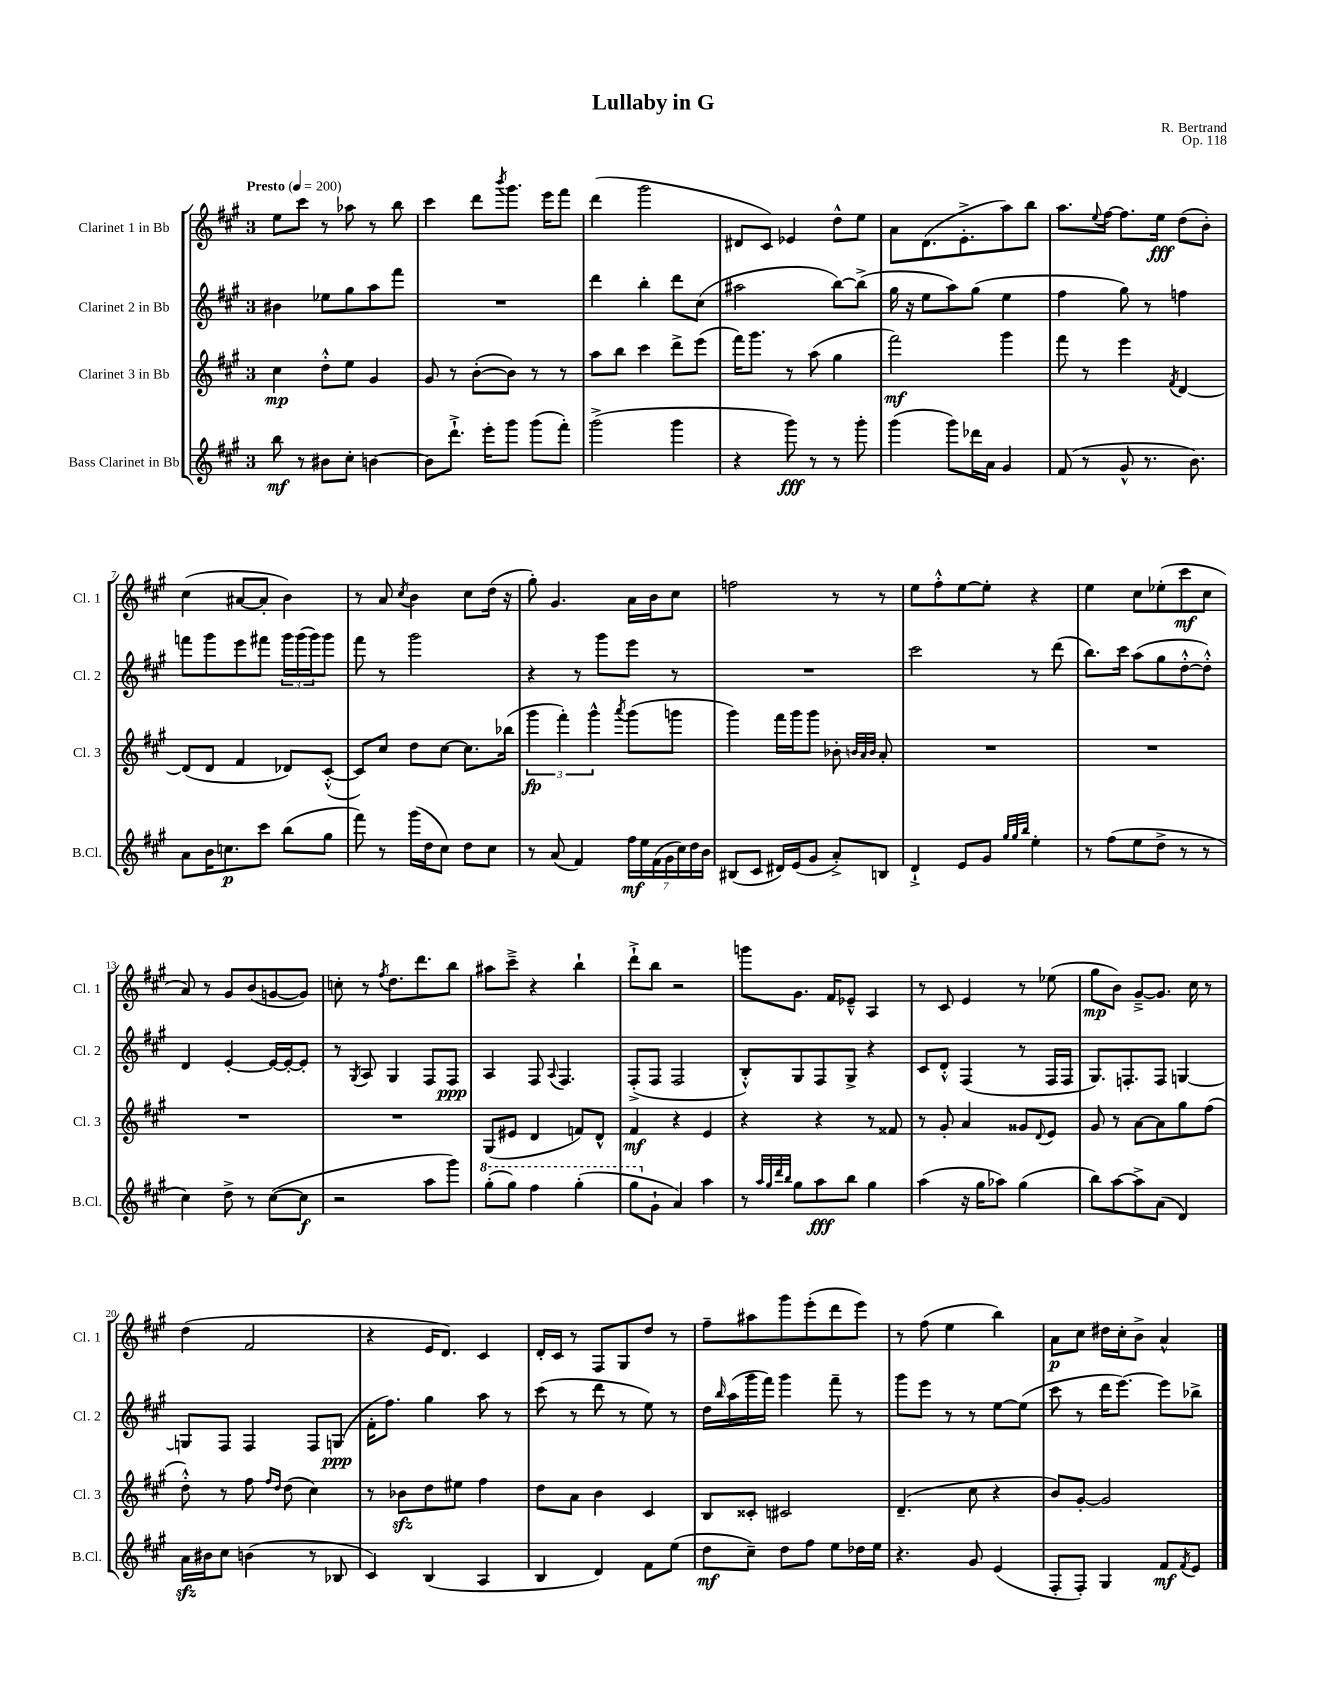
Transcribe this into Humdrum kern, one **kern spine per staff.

**kern	**dynam	**kern	**dynam	**kern	**dynam	**kern	**dynam
*part4	*part4	*part3	*part3	*part2	*part2	*part1	*part1
*staff4	*staff4	*staff3	*staff3	*staff2	*staff2	*staff1	*staff1
*I"Bass Clarinet in Bb	*	*I"Clarinet 3 in Bb	*	*I"Clarinet 2 in Bb	*	*I"Clarinet 1 in Bb	*
*I'B.Cl.	*	*I'Cl. 3	*	*I'Cl. 2	*	*I'Cl. 1	*
*clefG2	*	*clefG2	*	*clefG2	*	*clefG2	*
*k[f#c#g#]	*	*k[f#c#g#]	*	*k[f#c#g#]	*	*k[f#c#g#]	*
*M3/4	*	*M3/4	*	*M3/4	*	*M3/4	*
*MM200	*	*MM200	*	*MM200	*	*MM200	*
=1	=1	=1	=1	=1	=1	=1	=1
!	!	!	!	!	!	!LO:TX:a:B:t=Presto	!
8bb\	mf	4cc#\	mp	4b#X\	.	8ee\L	.
8r	.	.	.	.	.	8ccc#\J	.
8b#X\L	.	8dd'^^\L	.	8ee-X\L	.	8r	.
8cc#'\J	.	8ee\J	.	8gg#\	.	8aa-X\	.
[4bn\	.	4g#/	.	8aa\	.	8r	.
.	.	.	.	8fff#\J	.	8bb\	.
=2	=2	=2	=2	=2	=2	=2	=2
8b\L]	.	8g#/	.	2.r	.	4ccc#\	.
8.ddd`^\J	.	8r	.	.	.	.	.
.	.	([8b'\L	.	.	.	8ddd\L	.
16eee'\KL	.	.	.	.	.	.	.
.	.	.	.	.	.	8qbbb/	.
8ggg#\J	.	8b\J])	.	.	.	8.ggg#\J	.
(8ggg#\L	.	8r	.	.	.	.	.
.	.	.	.	.	.	16eee\KL	.
8fff#'\J)	.	8r	.	.	.	8fff#\J	.
=3	=3	=3	=3	=3	=3	=3	=3
(2ggg#^\	.	8aa\L	.	4ddd\	.	(4ddd\	.
.	.	8bb\J	.	.	.	.	.
.	.	4ccc#\	.	4bb'\	.	2ggg#\	.
4ggg#\	.	8ddd^\L	.	8ddd\L	.	.	.
.	.	(8eee\J	.	(8cc#\J	.	.	.
=4	=4	=4	=4	=4	=4	=4	=4
4r	.	16fff#\KL)	.	2aa#X\	.	8d#X/L	.
.	.	8.ggg#\J	.	.	.	.	.
.	.	.	.	.	.	8c#/J)	.
8ggg#\)	fff	8r	.	.	.	4e-X/	.
8r	.	(8aa\	.	.	.	.	.
8r	.	4gg#\	.	[8bb\L)	.	8dd^^\L	.
8ggg#'\	.	.	.	(8bb^\J]	.	8ee\J	.
=5	=5	=5	=5	=5	=5	=5	=5
(4ggg#\	.	2fff#\)	mf	16gg#\	.	8a\L	.
.	.	.	.	16r	.	.	.
.	.	.	.	8ee\L	.	(8.d\	.
8ggg#\L)	.	.	.	8aa\)	.	.	.
.	.	.	.	.	.	8.e'^\	.
16ddd-X\L	.	.	.	(8gg#\J	.	.	.
16a\JJ	.	.	.	.	.	.	.
4g#/	.	4ggg#\	.	4ee\	.	8aa\)	.
.	.	.	.	.	.	8bb\J	.
=6	=6	=6	=6	=6	=6	=6	=6
(8f#/	.	8fff#\	.	4ff#\	.	8.aa\L	.
8r	.	8r	.	.	.	.	.
.	.	.	.	.	.	8qqee/	.
.	.	.	.	.	.	[16ff#\Jk	.
8g#^^/	.	4eee\	.	8gg#\)	.	8.ff#\L]	.
8.r	.	.	.	8r	.	.	.
.	.	.	.	.	.	16ee\Jk	fff
.	.	8qf#/	.	.	.	.	.
.	.	[4d/	.	4ffn\	.	(8dd\L	.
8.b\)	.	.	.	.	.	.	.
.	.	.	.	.	.	8b'\J)	.
!!LO:LB:g=z
=7	=7	=7	=7	=7	=7	=7	=7
8a\L	.	(8d/L]	.	8fffn\L	.	(4cc#\	.
16b\K	.	8d/J	.	8ggg#\	.	.	.
8.ccn\	p	.	.	.	.	.	.
.	.	4f#/	.	8eee\	.	[8a#X/L	.
8ccc#\J	.	.	.	8fff#X\J	.	8a#'/J]	.
(8bb\L	.	8d-X/L)	.	24ggg#\LL	.	4b\)	.
.	.	.	.	(24ggg#\	.	.	.
.	.	.	.	24ggg#\J)	.	.	.
8gg#\J	.	([8c#'^^/J	.	8ggg#\J	.	.	.
=8	=8	=8	=8	=8	=8	=8	=8
8fff#\)	.	8c#/L])	.	8fff#\	.	8r	.
8r	.	8cc#/J	.	8r	.	8a/	.
.	.	.	.	.	.	8qcc#/	.
(16ggg#\LL	.	8dd\L	.	2ggg#\	.	4b\	.
16dd\J	.	.	.	.	.	.	.
8cc#\J)	.	[8cc#\J	.	.	.	.	.
8dd\L	.	8.cc#\L]	.	.	.	8cc#\L	.
8cc#\J	.	.	.	.	.	(16dd\Jk	.
.	.	(16bb-X\Jk	.	.	.	16r	.
=9	=9	=9	=9	=9	=9	=9	=9
8r	.	6ggg#\	fp	4r	.	8gg#'\)	.
(8a/	.	.	.	.	.	4.g#/	.
.	.	6fff#'\)	.	.	.	.	.
4f#/)	.	.	.	8r	.	.	.
.	.	6ggg#^^\	.	.	.	.	.
.	.	.	.	8ggg#\L	.	.	.
.	.	8qaaa/	.	.	.	.	.
28ff#\LL	mf	(8ggg#\L	.	8eee\J	.	16a\LL	.
28ee\	.	.	.	.	.	.	.
.	.	.	.	.	.	16b\J	.
(28f#\	.	.	.	.	.	.	.
28g#\	.	.	.	.	.	.	.
.	.	8gggn\J	.	8r	.	8cc#\J	.
28cc#\)	.	.	.	.	.	.	.
28dd\	.	.	.	.	.	.	.
28b\JJ	.	.	.	.	.	.	.
=10	=10	=10	=10	=10	=10	=10	=10
(8B#X/L	.	4ggg#\)	.	2.r	.	2ffn\	.
8c#/J	.	.	.	.	.	.	.
16d#X/LL)	.	16fff#\LL	.	.	.	.	.
(16e/J	.	16ggg#\J	.	.	.	.	.
8g#/J	.	8ggg#\J	.	.	.	.	.
8a'^/L)	.	8b-X'\	.	.	.	8r	.
.	.	32qqbn/LLL	.	.	.	.	.
.	.	32qqa/	.	.	.	.	.
.	.	32qqb/JJJ	.	.	.	.	.
8Bn/J	.	8a'/	.	.	.	8r	.
=11	=11	=11	=11	=11	=11	=11	=11
4d`^/	.	2.r	.	2ccc#\	.	8ee\L	.
.	.	.	.	.	.	8ff#'^^\	.
8e/L	.	.	.	.	.	[8ee\	.
8g#/J	.	.	.	.	.	8ee'\J]	.
32qqgg#/LLL	.	.	.	.	.	.	.
32qqgg#/	.	.	.	.	.	.	.
32qqbb/JJJ	.	.	.	.	.	.	.
4ee'\	.	.	.	8r	.	4r	.
.	.	.	.	(8ddd\	.	.	.
=12	=12	=12	=12	=12	=12	=12	=12
8r	.	2.r	.	8.bb\L)	.	4ee\	.
(8ff#\L	.	.	.	.	.	.	.
.	.	.	.	16ccc#\Jk	.	.	.
8ee\	.	.	.	(8aa\L	.	8cc#\L	.
8dd^\J	.	.	.	8gg#\	.	(8ee-X'\	.
8r	.	.	.	[8dd'^^\	.	8ccc#\	mf
8r	.	.	.	8dd'^^\J])	.	8cc#\J	.
!!LO:LB:g=z
=13	=13	=13	=13	=13	=13	=13	=13
4cc#\)	.	2.r	.	4d/	.	8a/)	.
.	.	.	.	.	.	8r	.
8dd^\	.	.	.	[4e'/	.	8g#/L	.
8r	.	.	.	.	.	(8b/	.
([8cc#\L	.	.	.	16e/LL_	.	[8gn/	.
.	.	.	.	16e'/J_	.	.	.
8cc#\J]	f	.	.	8e'/J]	.	8g/J])	.
=14	=14	=14	=14	=14	=14	=14	=14
2r	.	2.r	.	8r	.	8ccn'\	.
.	.	.	.	8qG#/	.	.	.
.	.	.	.	8A/	.	8r	.
.	.	.	.	.	.	8qff#/	.
.	.	.	.	4G#/	.	8.dd\L	.
.	.	.	.	.	.	8.ddd\	.
8aa\L	.	.	.	8F#/L	.	.	.
8ggg#\J)	.	.	.	8F#/J	ppp	8bb\J	.
=15	=15	=15	=15	=15	=15	=15	=15
*8va	*	*	*	*	*	*	*
(8ggg#'\L	.	(8G#/L	.	4A/	.	8aa#X\L	.
8ggg#\J)	.	8e#X/J	.	.	.	8ccc#~^\J	.
4fff#\	.	4d/	.	8F#/	.	4r	.
.	.	.	.	8qqA/	.	.	.
.	.	.	.	4.F#/	.	.	.
(4ggg#'\	.	8fn/L)	.	.	.	4bb`\	.
.	.	8d^^/J	.	.	.	.	.
=16	=16	=16	=16	=16	=16	=16	=16
8ggg#\L	.	4f#/	mf	(8F#'^/L	.	8ddd`^\L	.
*X8va	*	*	*	*	*	*	*
8g#`\J	.	.	.	8F#/J	.	8bb\J	.
4a/)	.	4r	.	2F#/	.	2r	.
4aa\	.	4e/	.	.	.	.	.
=17	=17	=17	=17	=17	=17	=17	=17
8r	.	4r	.	8B'^^/L)	.	8gggn\L	.
32qqaa/LLL	.	.	.	.	.	.	.
32qqgg#/	.	.	.	.	.	.	.
32qqddd/	.	.	.	.	.	.	.
32qqbb/JJJ	.	.	.	.	.	.	.
8gg#\L	.	.	.	8G#/	.	8.g#\J	.
8aa\	fff	4r	.	8F#/	.	.	.
.	.	.	.	.	.	16f#/KL	.
8bb\J	.	.	.	8G#^/J	.	8e-X~^^/J	.
4gg#\	.	8r	.	4r	.	4A/	.
.	.	8f##X/	.	.	.	.	.
=18	=18	=18	=18	=18	=18	=18	=18
(4aa\	.	8r	.	8c#/L	.	8r	.
.	.	8g#'/	.	8d'^^/J	.	8c#/	.
16r	.	4a/	.	(4F#/	.	4e/	.
16gg#\KL	.	.	.	.	.	.	.
8aa-X\J)	.	.	.	.	.	.	.
(4gg#\	.	8g##X/L	.	8r	.	8r	.
.	.	8qqd/	.	.	.	.	.
.	.	8e/J	.	16F#/LL	.	(8ee-X\	.
.	.	.	.	16F#/JJ	.	.	.
=19	=19	=19	=19	=19	=19	=19	=19
8bb\L)	.	8g#/	.	8.G#/L)	.	8gg#\L	mp
[8aa\	.	8r	.	.	.	8b\J)	.
.	.	.	.	8.Fn'/	.	.	.
8aa^\]	.	[8a\L	.	.	.	[8g#~^/L	.
(8a\J	.	8a\]	.	8F/J	.	8.g#/J]	.
4d/)	.	8gg#\	.	[4Gn/	.	.	.
.	.	.	.	.	.	16cc#\	.
.	.	(8ff#\J	.	.	.	8r	.
!!LO:LB:g=z
=20	=20	=20	=20	=20	=20	=20	=20
16azz\LL	.	8dd'^^\)	.	8Gn/L]	.	(4dd\	.
16b#X\J	.	.	.	.	.	.	.
8cc#\J	.	8r	.	8F#/J	.	.	.
(4bn\	.	8ff#\	.	4F#/	.	2f#/	.
.	.	16qqff#/LL	.	.	.	.	.
.	.	16qqdd/JJ	.	.	.	.	.
.	.	(8dd\	.	.	.	.	.
8r	.	4cc#\)	.	8F#/L	.	.	.
8B-X/	.	.	.	(8Gn/J	ppp	.	.
=21	=21	=21	=21	=21	=21	=21	=21
4c#/)	.	8r	.	16f#'\KL	.	4r	.
.	.	.	.	8.ff#\J)	.	.	.
.	.	8b-Xzz\L	.	.	.	.	.
(4B/	.	8dd\	.	4gg#\	.	16e/KL	.
.	.	.	.	.	.	8.d/J)	.
.	.	8ee#X\J	.	.	.	.	.
4A/	.	4ff#\	.	8aa\	.	4c#/	.
.	.	.	.	8r	.	.	.
=22	=22	=22	=22	=22	=22	=22	=22
4B/	.	8dd\L	.	(8ccc#\	.	16d'/LL	.
.	.	.	.	.	.	16c#/JJ	.
.	.	8a\J	.	8r	.	8r	.
4d/)	.	4b\	.	8ddd\	.	8F#/L	.
.	.	.	.	8r	.	8G#/	.
8f#\L	.	4c#/	.	8ee\)	.	8dd/J	.
(8ee\J	.	.	.	8r	.	8r	.
=23	=23	=23	=23	=23	=23	=23	=23
8dd\L	mf	8B/L	.	16dd\LL	.	8ff#~\L	.
.	.	.	.	16qqbb/	.	.	.
.	.	.	.	(16aa\	.	.	.
8cc#~\J)	.	8c##X'/J	.	16ggg#\	.	8aa#X\	.
.	.	.	.	16fff#\JJ)	.	.	.
8dd\L	.	2c#X/	.	4ggg#\	.	8ggg#\	.
8ff#\J	.	.	.	.	.	(8eee'\	.
8ee\L	.	.	.	8fff#~\	.	8ddd\	.
16dd-X\L	.	.	.	8r	.	8eee\J)	.
16ee\JJ	.	.	.	.	.	.	.
=24	=24	=24	=24	=24	=24	=24	=24
4.r	.	(4.d~/	.	8ggg#\L	.	8r	.
.	.	.	.	8eee\J	.	(8ff#\	.
.	.	.	.	8r	.	4ee\	.
8g#/	.	8cc#\	.	8r	.	.	.
(4e/	.	4r	.	[8ee\L	.	4bb\)	.
.	.	.	.	(8ee\J]	.	.	.
=25	=25	=25	=25	=25	=25	=25	=25
8F#'/L	.	8b/L)	.	8ccc#\	.	8a\L	p
8F#'/J)	.	[8g#'/J	.	8r	.	8cc#\J	.
4G#/	.	2g#/]	.	16ddd\KL	.	16dd#X\LL	.
.	.	.	.	[8.eee\J)	.	16cc#'\J	.
.	.	.	.	.	.	8b^\J	.
8f#/L	mf	.	.	8eee\L]	.	4a^^/	.
8qf#/	.	.	.	.	.	.	.
8e/J	.	.	.	8bb-X^\J	.	.	.
==	==	==	==	==	==	==	==
*-	*-	*-	*-	*-	*-	*-	*-
